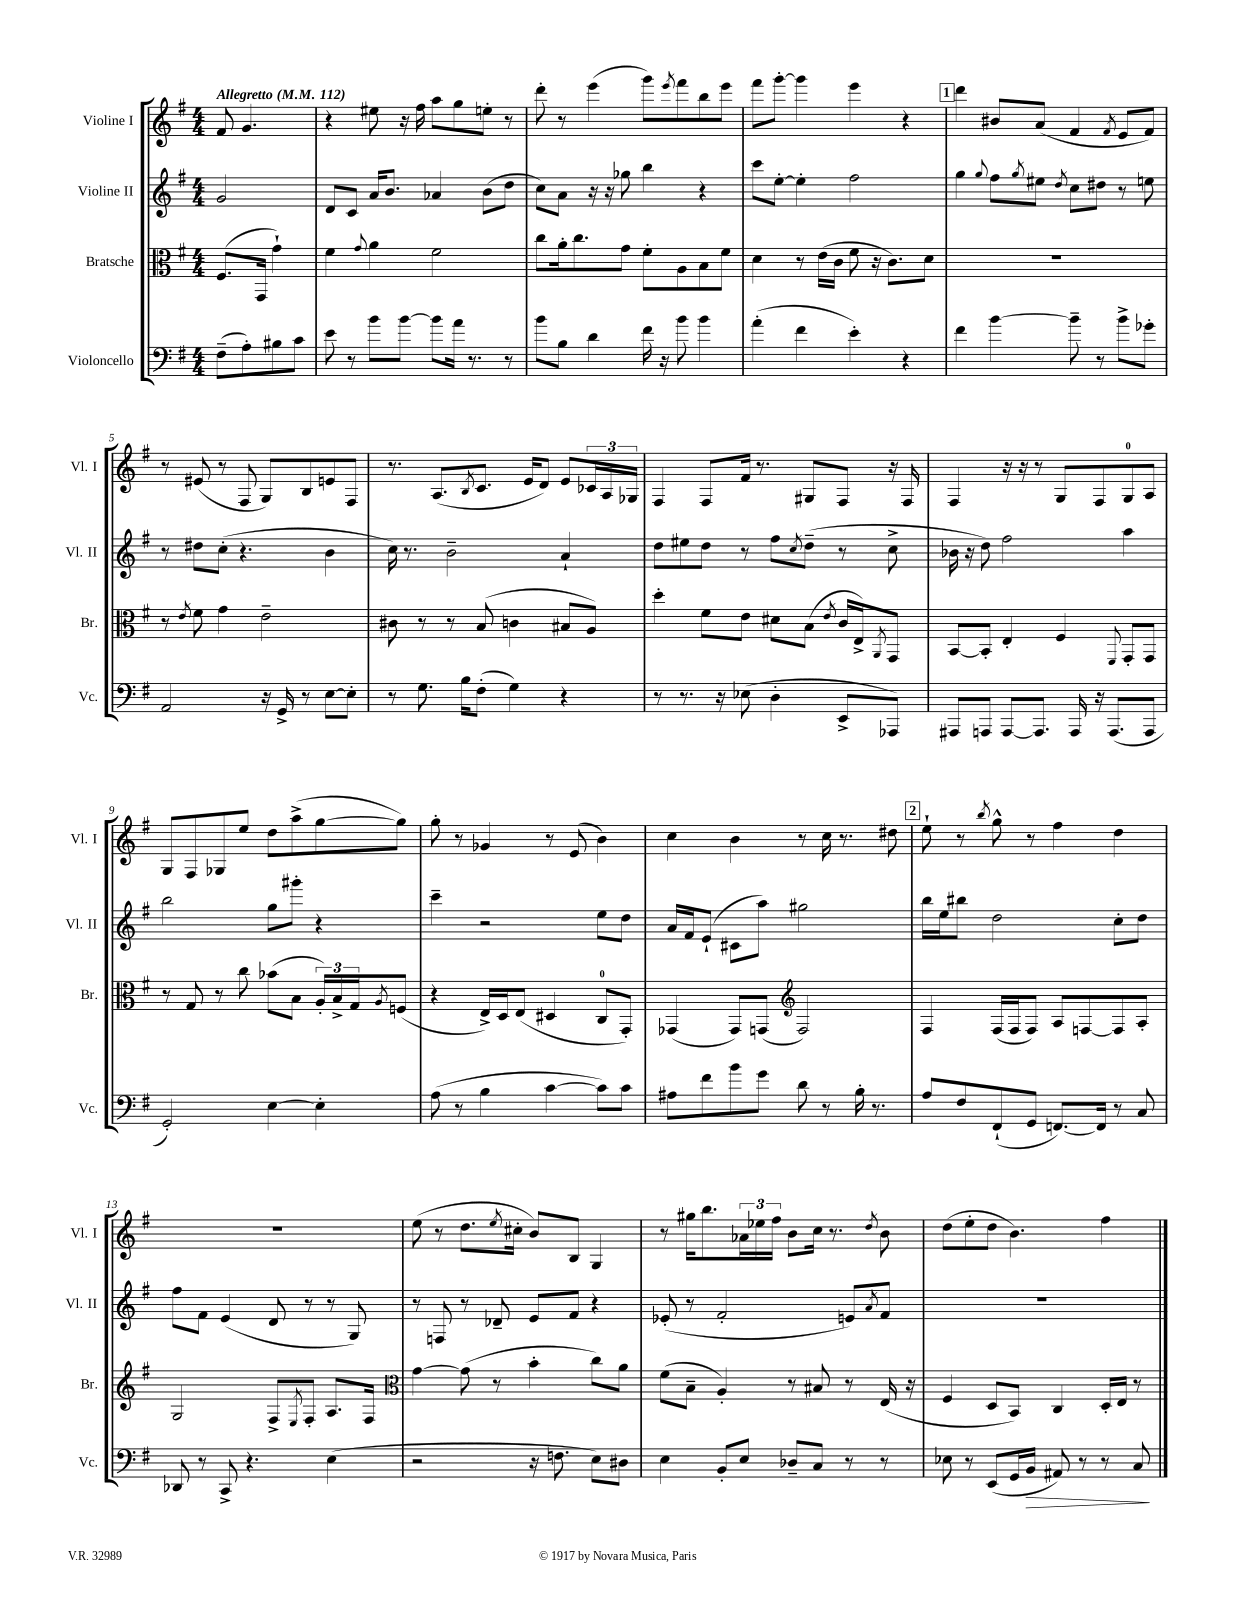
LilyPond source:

<<
\new StaffGroup <<
\new Staff = "s0" \with { instrumentName = "Violine I" shortInstrumentName = "Vl. I" } {
    \clef treble \key g \major \numericTimeSignature \time 4/4 \partial 2 \tempo "Allegretto" 4 = 112
    fis'8 g'4. |
    r4 eis''8 r16 fis''16 a''8 g''8 e''8-. r8 |
    d'''8-. r8 e'''4( g'''8) \acciaccatura { e'''8 } fis'''8 b''8 e'''8 |
    fis'''8 g'''8~-. g'''4 e'''4 r4 |
    \mark \markup { \box "1" } d'''4 bis'8 a'8( fis'4 \acciaccatura { fis'8 } e'8 fis'8) |
    r8 eis'8( r8 fis8 g8) b8 e'8 fis8 |
    r8. a8.( \acciaccatura { b8 } c'8. e'16 d'8) e'8 \tuplet 3/2 { ces'16 a16 ges16 } |
    fis4 fis8 fis'16 r8. gis8 fis8 r16 fis16 |
    fis4 r16 r16 r8 g8 fis8 g8-0 a8 |
    g8 fis8 ges8 e''8 d''8 a''8->( g''8~ g''8) |
    g''8-. r8 ges'4 r8 e'8( b'4) |
    c''4 b'4 r8 c''16 r8. dis''8 |
    \mark \markup { \box "2" } e''8-! r8 \acciaccatura { b''8 } g''8-^ r8 fis''4 d''4 |
    R1 |
    e''8( r8 d''8. \acciaccatura { e''8 } cis''16-. b'8) b8 g4 |
    r8 gis''16 b''8. \tuplet 3/2 { aes'16 ees''16 fis''16 } b'8 c''16 r8. \acciaccatura { d''8 } b'8 |
    d''8( e''8-. d''8 b'4.) fis''4 \bar "|." |
}
\new Staff = "s1" \with { instrumentName = "Violine II" shortInstrumentName = "Vl. II" } {
    \clef treble \key g \major \numericTimeSignature \time 4/4 \partial 2
    g'2 |
    d'8 c'8 a'16 b'8. aes'4 b'8( d''8 |
    c''8) a'8 r16 r16 ges''8 b''4 r4 |
    c'''8 e''8~-. e''4-. fis''2 |
    \mark \markup { \box "1" } g''4 \appoggiatura { g''8 } fis''8 \acciaccatura { g''8 } eis''8 \acciaccatura { d''8 } c''8 dis''8 r8 e''8 |
    r8 dis''8 c''8-.( r4. b'4 |
    c''16) r8. b'2-- a'4-! |
    d''8 eis''8 d''8 r8 fis''8 \acciaccatura { c''8 } d''8--( r8 c''8-> |
    bes'16 r16 d''8) fis''2 a''4 |
    b''2 g''8 gis'''8-. r4 |
    c'''4-- r2 e''8 d''8 |
    a'16 fis'16 e'8-!( cis'8 a''8) gis''2 |
    \mark \markup { \box "2" } b''16 e''16 bis''8 d''2 c''8-. d''8 |
    fis''8 fis'8 e'4( d'8 r8 r8 g8) |
    r8 f8 r8 des'8-- e'8 fis'8 r4 |
    ees'8-.( r8 fis'2-. e'8) \acciaccatura { a'8 } fis'8 |
    R1 \bar "|." |
}
\new Staff = "s2" \with { instrumentName = "Bratsche" shortInstrumentName = "Br." } {
    \clef alto \key g \major \numericTimeSignature \time 4/4 \partial 2
    fis8.( g,16 g'4-!) |
    fis'4 \appoggiatura { g'8 } a'4 fis'2 |
    c''8 a'16-. c''8. g'8 fis'8-. a8 b8 fis'8 |
    d'4 r8 e'16( c'16 fis'8 r16 c'8.) d'8 |
    \mark \markup { \box "1" } R1 |
    r8 \acciaccatura { e'8 } fis'8 g'4 e'2-- |
    cis'8 r8 r8 b8( c'4 bis8 a8) |
    d''4-. fis'8 e'8 dis'8 b8( \acciaccatura { e'8 } c'16 e16->) \acciaccatura { a,8 } g,8 |
    b,8~ b,8-. e4-. fis4 \appoggiatura { fis,8 } g,8-. g,8 |
    r8 g8 r8 c''8 bes'8( b8 \tuplet 3/2 { a16-.) b16-> g16 } \acciaccatura { a8 } f8( |
    r4 e16->) d16 e8( dis4 c8-0 g,8-.) |
    ges,4( ges,8) g,8( \clef treble fis2) |
    \mark \markup { \box "2" } fis4 fis16( fis16 fis8) a8 f8~ f8 a8-. |
    g2 fis8-> \acciaccatura { e8 } fis8-. a8. fis16 |
    \clef alto g'4~ g'8( r8 b'4-. c''8) a'8 |
    fis'8( b8-- a4-.) r8 bis8 r8 e16( r16 |
    fis4 d8 b,8) c4 d16-. e16 r8 \bar "|." |
}
\new Staff = "s3" \with { instrumentName = "Violoncello" shortInstrumentName = "Vc." } {
    \clef bass \key g \major \numericTimeSignature \time 4/4 \partial 2
    fis8--( a8-.) bis8 c'8 |
    e'8 r8 b'8 b'8~ b'8 a'16 r8. r8 |
    b'8 b8 d'4 fis'16 r16 b'8 b'4 |
    a'4-.( fis'4 e'4-.) r4 |
    \mark \markup { \box "1" } fis'4 b'4~ b'8-- r8 b'8-> ges'8-. |
    a,2 r16 g,16-> r8 e8~ e8-. |
    r8 g8. b16 fis8-.( g4) r4 |
    r8 r8. r16 ees8( d4-. e,8-> aes,,8) |
    ais,,8 a,,8 a,,8~ a,,8. a,,16 r16 a,,8.( a,,8 |
    g,2-.) e4~ e4-. |
    a8( r8 b4 c'4~ c'8) c'8 |
    ais8 fis'8 b'8 g'8 d'8 r8 b16-. r8. |
    \mark \markup { \box "2" } a8 fis8 fis,8-!( g,8 f,8.~) f,16 r8 c8 |
    des,8 r8 c,8-> r4. e4( |
    r2 r16 f8. e8) dis8 |
    e4 b,8-. e8 des8-- c8 r8 r8 |
    ees8 r8 e,8( g,16 b,16\> ais,8) r8 r8 c8\! \bar "|." |
}
>>
>>
